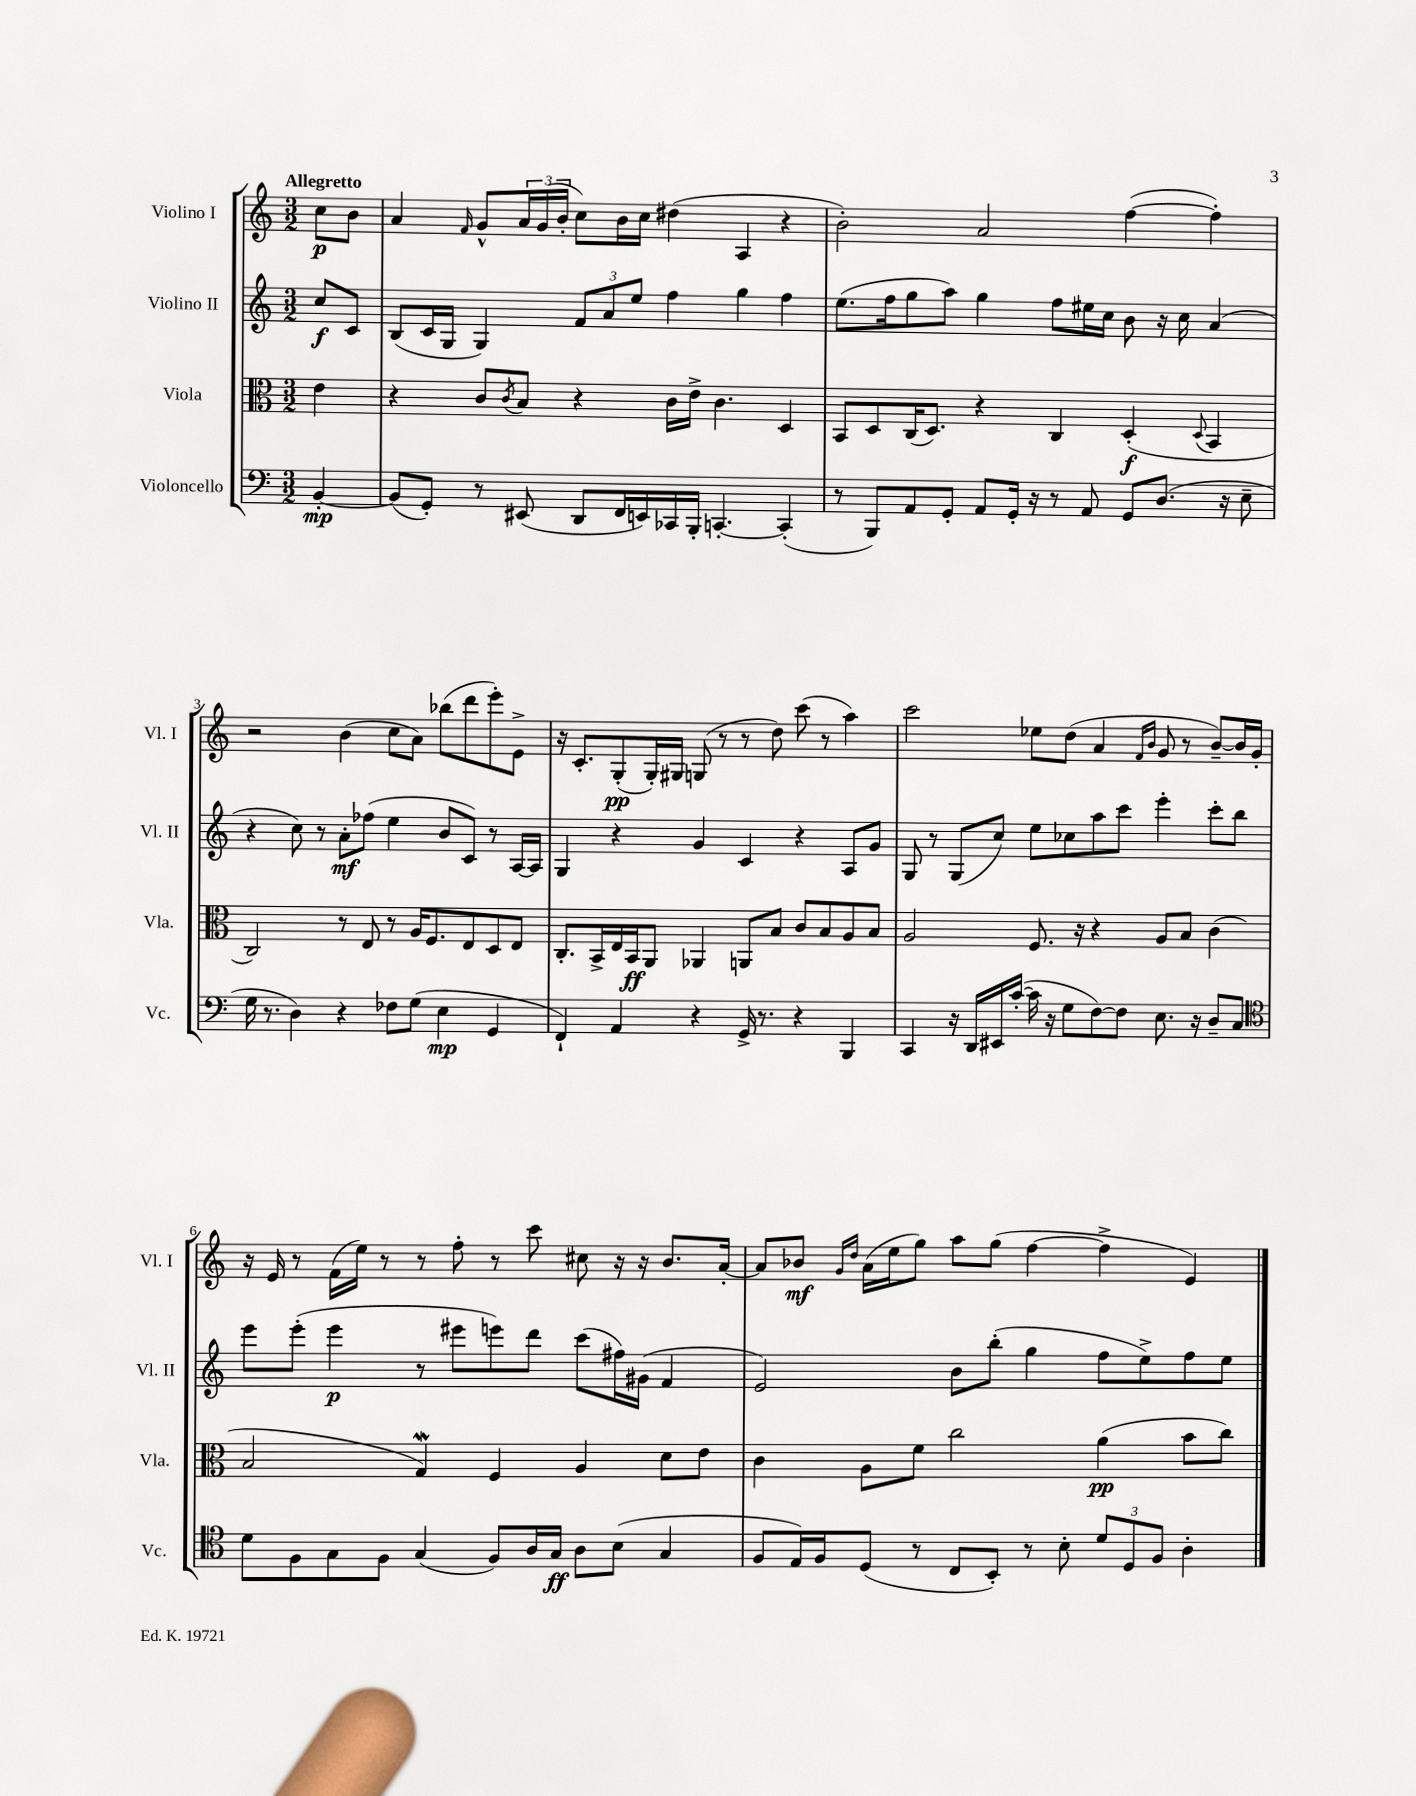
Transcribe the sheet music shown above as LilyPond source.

<<
\new StaffGroup <<
\new Staff = "s0" \with { instrumentName = "Violino I" shortInstrumentName = "Vl. I" } {
    \clef treble \key c \major \numericTimeSignature \time 3/2 \partial 4 \tempo "Allegretto"
    c''8\p b'8 |
    a'4 \grace { f'16 } g'8-^ \tuplet 3/2 { a'16 g'16( b'16-. } c''8) b'16 c''16 dis''4( a4 r4 |
    b'2-.) a'2 f''4~( f''4-.) |
    r2 b'4( c''8 a'8) bes''8( d'''8 e'''8-.) e'8-> |
    r16 c'8.-. g8-.\pp( g16-.) gis16 g8( r8 r8 d''8) c'''8( r8 a''4) |
    c'''2 ees''8 d''8( a'4 \grace { f'16 b'16 } g'8 r8 b'8~--) b'16 g'16-. |
    r16 e'16 r8 f'16( e''16) r8 r8 f''8-. r8 c'''8 cis''8 r16 r16 b'8. a'16~-. |
    a'8 bes'8\mf \grace { g'16 d''16 } a'16( e''16 g''8) a''8 g''8( f''4~ f''4-> e'4) \bar "|." |
}
\new Staff = "s1" \with { instrumentName = "Violino II" shortInstrumentName = "Vl. II" } {
    \clef treble \key c \major \numericTimeSignature \time 3/2 \partial 4
    c''8\f c'8 |
    b8( c'16 g16 g4) \tuplet 3/2 { f'8 a'8 e''8 } f''4 g''4 f''4 |
    e''8.( f''16 g''8 a''8) g''4 f''8 eis''16 c''16 b'8 r16 c''16 a'4( |
    r4 c''8) r8 a'8-.\mf fes''8( e''4 b'8 c'8) r8 a16~ a16 |
    g4 r4 g'4 c'4 r4 a8 g'8 |
    g8 r8 g8( c''8) e''8 ces''8 a''8 c'''8 e'''4-. c'''8-. b''8 |
    e'''8 e'''8-.( e'''4\p r8 eis'''8 e'''8) d'''8 c'''8( fis''16) gis'16( f'4 |
    e'2) b'8 b''8-.( g''4 f''8 e''8->) f''8 e''8 \bar "|." |
}
\new Staff = "s2" \with { instrumentName = "Viola" shortInstrumentName = "Vla." } {
    \clef alto \key c \major \numericTimeSignature \time 3/2 \partial 4
    e'4 |
    r4 c'8 \acciaccatura { c'8 } b8 r4 c'16 e'16-> c'4. d4 |
    b,8 d8 c16( d8.) r4 c4 d4-.\f( \appoggiatura { d8 } b,4 |
    c2) r8 e8 r8 a16 f8. e8 d8 e8 |
    c8.-. b,16-> e16 b,16\ff a,8 aes,4 a,8 b8 c'8 b8 a8 b8 |
    a2 f8. r16 r4 a8 b8 c'4( |
    b2 g4\mordent) f4 a4 d'8 e'8 |
    c'4 a8 f'8 c''2 a'4\pp( b'8 c''8) \bar "|." |
}
\new Staff = "s3" \with { instrumentName = "Violoncello" shortInstrumentName = "Vc." } {
    \clef bass \key c \major \numericTimeSignature \time 3/2 \partial 4
    b,4~-.\mp |
    b,8( g,8-.) r8 eis,8( d,8 f,16 e,16) ces,16 b,,16-. c,4.~-. c,4-.( |
    r8 b,,8) a,8 g,8-. a,8 g,16-. r16 r8 a,8 g,8 d8.( r16 e8-- |
    g16 r8. d4) r4 fes8 g8( e4\mp g,4 |
    f,4-!) a,4 r4 g,16-> r8. r4 b,,4 |
    c,4 r16 d,16 eis,16 c'16~-.( c'16 r16 g8 f8~) f8 e8. r16 d8-- c8 |
    \clef tenor d'8 f8 g8 f8 g4( f8) a16 g16\ff a8 b8( g4 |
    f8 e16) f16 d8( r8 c8 b,8-.) r8 b8-. \tuplet 3/2 { d'8 d8 f8 } a4-. \bar "|." |
}
>>
>>
